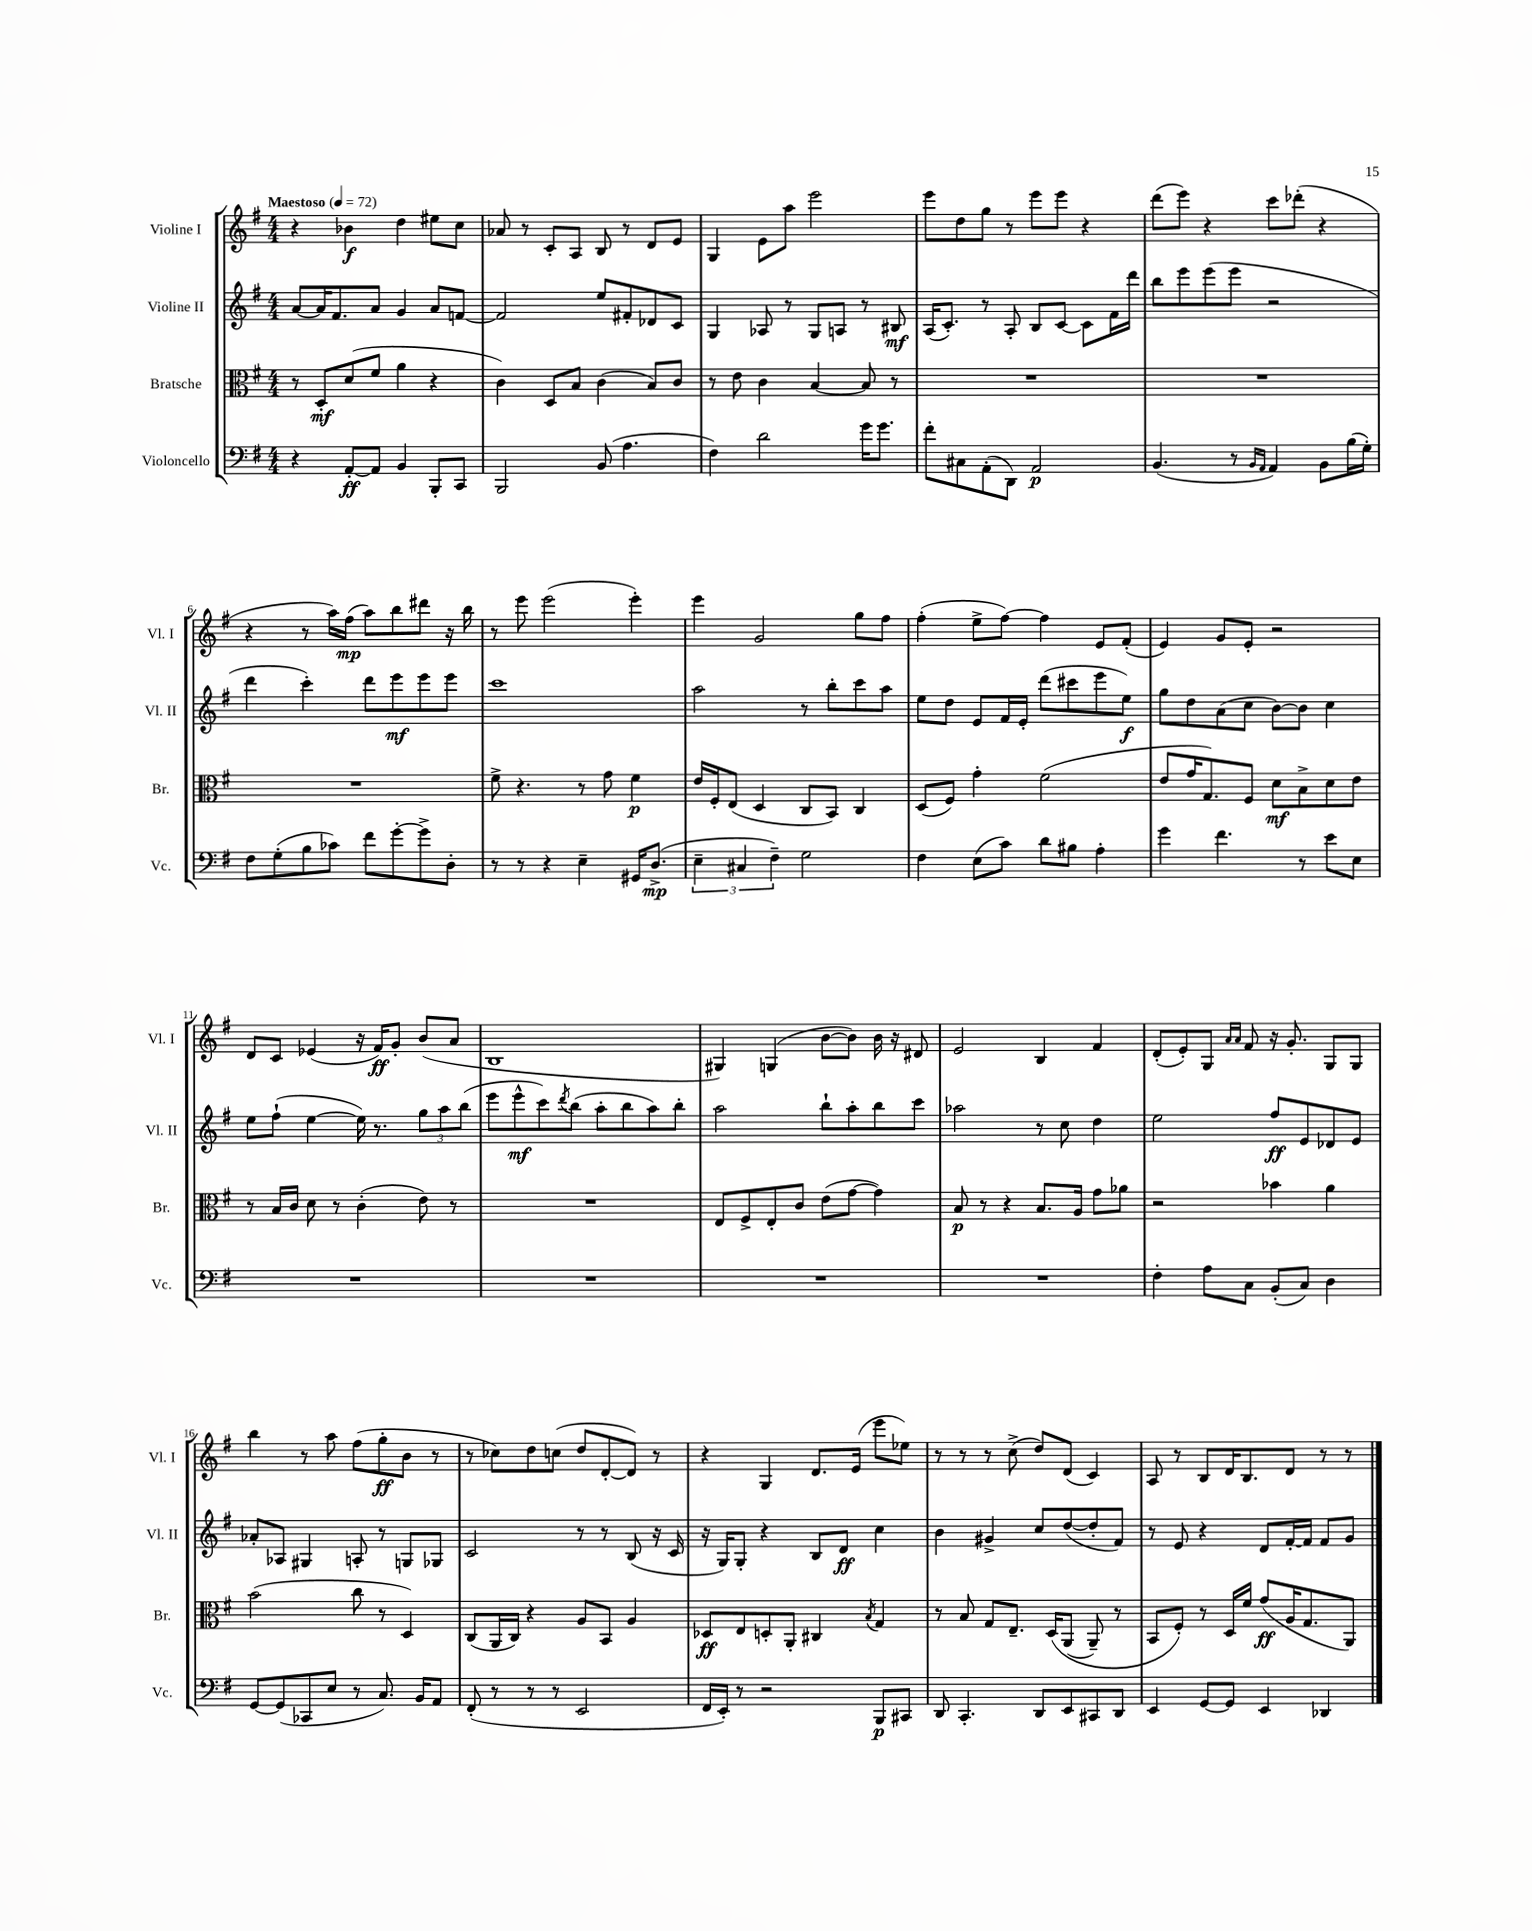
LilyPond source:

<<
\new StaffGroup <<
\new Staff = "s0" \with { instrumentName = "Violine I" shortInstrumentName = "Vl. I" } {
    \clef treble \key g \major \numericTimeSignature \time 4/4 \tempo "Maestoso" 4 = 72
    r4 bes'4\f d''4 eis''8 c''8 |
    aes'8 r8 c'8-. a8 b8 r8 d'8 e'8 |
    g4 e'8 a''8 e'''2 |
    e'''8 d''8 g''8 r8 e'''8 e'''8 r4 |
    d'''8( e'''8) r4 c'''8 des'''8-.( r4 |
    r4 r8 a''16) fis''16\mp( a''8) b''8 dis'''8 r16 b''16 |
    r8 e'''8 e'''2( e'''4-.) |
    e'''4 g'2 g''8 fis''8 |
    fis''4-.( e''8-> fis''8~) fis''4 e'8 fis'8-.( |
    e'4) g'8 e'8-. r2 |
    d'8 c'8 ees'4( r16 fis'16\ff) g'8-. b'8( a'8 |
    b1 |
    gis4) g4( b'8~ b'8) b'16 r16 dis'8 |
    e'2 b4 fis'4 |
    d'8-.( e'8-.) g8 \grace { a'16 a'16 } fis'8 r16 g'8.-. g8 g8 |
    b''4 r8 a''8 fis''8( g''8-.\ff b'8 r8 |
    r8 ces''8) d''8 c''8( d''8 d'8~-. d'8) r8 |
    r4 g4 d'8. e'16( e'''8 ees''8) |
    r8 r8 r8 c''8->( d''8) d'8( c'4) |
    a8 r8 b8 d'16 b8. d'8 r8 r8 \bar "|." |
}
\new Staff = "s1" \with { instrumentName = "Violine II" shortInstrumentName = "Vl. II" } {
    \clef treble \key g \major \numericTimeSignature \time 4/4
    a'8~ a'16 fis'8. a'8 g'4 a'8 f'8~ |
    f'2 e''8 fis'8-. des'8 c'8 |
    g4 aes8 r8 g8 a8 r8 bis8\mf |
    a16( c'8.-.) r8 a8-. b8 c'8~ c'8 fis'16 d'''16 |
    b''8 e'''8 e'''8( e'''8 r2 |
    d'''4 c'''4-.) d'''8 e'''8\mf e'''8 e'''8 |
    c'''1 |
    a''2 r8 b''8-. c'''8 a''8 |
    e''8 d''8 e'8 fis'16 e'16-. d'''8( cis'''8 e'''8 e''8\f) |
    g''8 d''8 a'8( c''8 b'8~) b'8 c''4 |
    e''8 fis''8-!( e''4~ e''16) r8. \tuplet 3/2 { g''8 a''8 b''8( } |
    e'''8 e'''8-^\mf c'''8) \acciaccatura { d'''8 } b''8( a''8-. b''8 a''8) b''8-. |
    a''2 b''8-! a''8-. b''8 c'''8 |
    aes''2 r8 c''8 d''4 |
    e''2 fis''8\ff e'8 des'8 e'8 |
    aes'8-. aes8 gis4 a8-. r8 g8 ges8 |
    c'2 r8 r8 b8( r16 c'16 |
    r16 g16) g8-. r4 b8 d'8\ff c''4 |
    b'4 gis'4-> c''8 d''8~( d''8-. fis'8) |
    r8 e'8 r4 d'8 fis'16~-. fis'16 fis'8 g'8 \bar "|." |
}
\new Staff = "s2" \with { instrumentName = "Bratsche" shortInstrumentName = "Br." } {
    \clef alto \key g \major \numericTimeSignature \time 4/4
    r8 d8-.\mf d'8( fis'8 a'4 r4 |
    c'4) d8 b8 c'4( b8) c'8 |
    r8 e'8 c'4 b4~ b8 r8 |
    R1 |
    R1 |
    R1 |
    fis'8-> r4. r8 g'8 fis'4\p |
    e'16 fis16-. e8( d4 c8 b,8) c4 |
    d8( fis8) g'4-. fis'2( |
    e'8 g'16 g8.) fis8 d'8\mf b8-> d'8 e'8 |
    r8 b16 c'16 d'8 r8 c'4-.( e'8) r8 |
    R1 |
    e8 fis8-> e8-. c'8 e'8( g'8~ g'4) |
    b8\p r8 r4 b8. a16 g'8 aes'8 |
    r2 bes'4 a'4 |
    b'2( c''8 r8 d4) |
    c8( a,16 c16) r4 a8 b,8 a4 |
    des8\ff e8 d8-. a,8-. cis4 \acciaccatura { b8 } g4 |
    r8 b8 g8 e8.-- d16\( a,8( a,8--) r8 |
    b,8 fis8-.\) r8 d16 fis'16 g'8\ff( a16 g8. a,8) \bar "|." |
}
\new Staff = "s3" \with { instrumentName = "Violoncello" shortInstrumentName = "Vc." } {
    \clef bass \key g \major \numericTimeSignature \time 4/4
    r4 a,8~-.\ff a,8 b,4 b,,8-. c,8 |
    b,,2 b,8( a4. |
    fis4) d'2 g'16 g'8. |
    fis'8-. cis8 a,8-.( d,8) a,2\p |
    b,4.( r8 \grace { b,16 a,16 } a,4) b,8 b16( g16-.) |
    fis8 g8-.( b8 ces'8) fis'8 g'8~-. g'8-> d8-. |
    r8 r8 r4 e4-- gis,16 d8.->\mp( |
    \tuplet 3/2 { e4-- cis4 fis4--) } g2 |
    fis4 e8( c'8) d'8 bis8 a4-. |
    g'4 fis'4. r8 e'8 e8 |
    R1 |
    R1 |
    R1 |
    R1 |
    fis4-. a8 c8 b,8-.( c8) d4 |
    g,8~ g,8( ces,8 e8 r8 c8.) b,16 a,8 |
    fis,8-.( r8 r8 r8 e,2 |
    fis,16 e,16-.) r8 r2 b,,8\p cis,8 |
    d,8 c,4.-. d,8 e,8 cis,8 d,8 |
    e,4 g,8~ g,8 e,4 des,4 \bar "|." |
}
>>
>>
